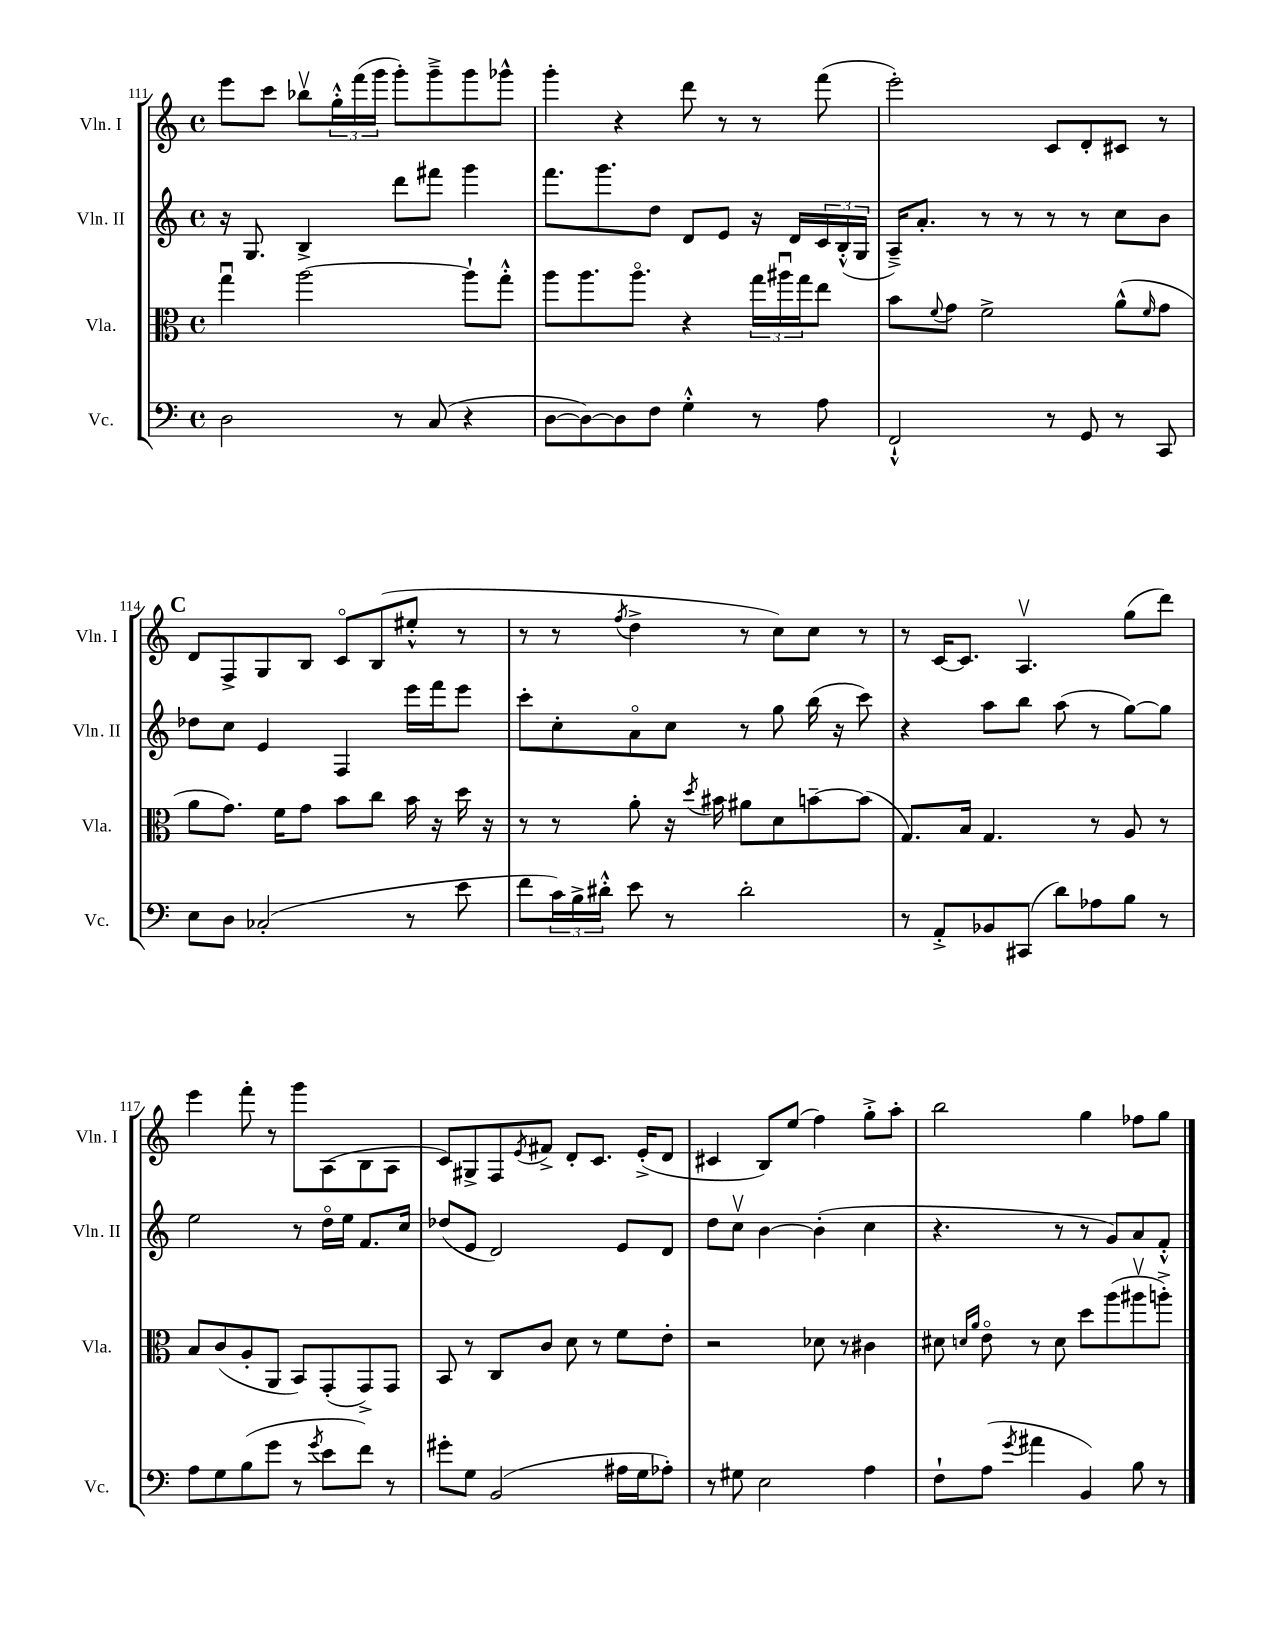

**kern	**kern	**kern	**kern
*staff4	*staff3	*staff2	*staff1
*clefF4	*clefC3	*clefG2	*clefG2
*k[]	*k[]	*k[]	*k[]
*M4/4	*M4/4	*M4/4	*M4/4
*met(c)	*met(c)	*met(c)	*met(c)
2D	4ggu	16r	8eee
.	.	8.G	.
.	.	.	8ccc
.	[2aa	4B^	8bb-v
.	.	.	24gg'^^
.	.	.	(24fff
.	.	.	24ggg
8r	.	8ddd	8ggg')
(8C	.	8fff#	8ggg~^
4r	8aa`]	4ggg	8ggg
.	8gg'^^	.	8ggg-^^
=	=	=	=
[8D	8aa	8.fff	4ggg'
8D_)	8.aa	.	.
.	.	8.ggg	.
8D]	.	.	4r
.	8.aao	.	.
8F	.	8dd	.
4G'^^	4r	8d	8ddd
.	.	8e	8r
8r	24gg	16r	8r
.	24aa#u	.	.
.	.	16d	.
.	24gg	.	.
8A	8ee	24c	(8fff
.	.	(24B'^^	.
.	.	24G	.
=	=	=	=
2FF`^^	8b	16A~^)	2eee')
.	.	8.a'	.
.	8qqf	.	.
.	8g	.	.
.	2f^	8r	.
.	.	8r	.
8r	.	8r	8c
8GG	.	8r	8d'
8r	(8a^^	8cc	8c#
.	16qqf	.	.
8CC	8g	8b	8r
=	=	=	=
8E	8a	8dd-	8d
8D	8.g)	8cc	8F^
(2C-'	.	4e	8G
.	16f	.	.
.	8g	.	8B
.	8b	4F	8co
.	8cc	.	(8B
8r	16b	16eee	8ee#'^^
.	16r	16fff	.
8e	16dd	8eee	8r
.	16r	.	.
=	=	=	=
8f	8r	8ccc'	8r
24c)	8r	8cc'	8r
24B^	.	.	.
24d#'^^	.	.	.
.	.	.	8qff
8e	8a'	8ao	4dd^
8r	16r	8cc	.
.	8qdd	.	.
.	16b#	.	.
2d#'	8a#	8r	8r
.	8d	8gg	8cc)
.	[8b~	(16bb	8cc
.	.	16r	.
.	(8b]	8ccc)	8r
=	=	=	=
8r	8.G)	4r	8r
8AA'^	.	.	[16c
.	16B	.	8.c]
8BB-	4.G	8aa	.
(8CC#	.	8bb	4.Av
8d)	.	(8aa	.
8A-	8r	8r	.
8B	8A	[8gg)	(8gg
8r	8r	8gg]	8ddd)
=	=	=	=
8A	8B	2ee	4eee
8G	(8c	.	.
(8B	8A'	.	8fff'
8g	8AA	.	8r
8r	8BB)	8r	8ggg
8qg	.	.	.
8e	(8GG'	16ddo	(8A
.	.	16ee	.
8f)	8GG^)	8.f	8B
8r	8GG	.	8A
.	.	16cc	.
=	=	=	=
8g#'	8BB	(8dd-	8c)
8G	8r	8e	8G#^
(2BB	8C	2d)	8F
.	.	.	8qe
.	8c	.	8f#^
.	8d	.	8d'
.	8r	.	8.c
16A#	8f	8e	.
16G	.	.	(16e'^
8A-')	8e'	8d	8d
=	=	=	=
8r	2r	8dd	4c#
8G#	.	8ccv	.
2E	.	[4b	8B)
.	.	.	(8ee
.	8d-	(4b']	4ff)
.	8r	.	.
4A	4c#	4cc	8gg'^
.	.	.	8aa'
=	=	=	=
8F`	8d#	4.r	2bb
.	16qqd	.	.
.	16qqa	.	.
(8A	8eo	.	.
8qg	.	.	.
4a#	8r	.	.
.	8d	8r	.
4BB)	8dd	8r	4gg
.	(8aa	8g)	.
8B	8aa#v	8a	8ff-
8r	8aa'^)	8f'^^	8gg
==	==	==	==
*-	*-	*-	*-
